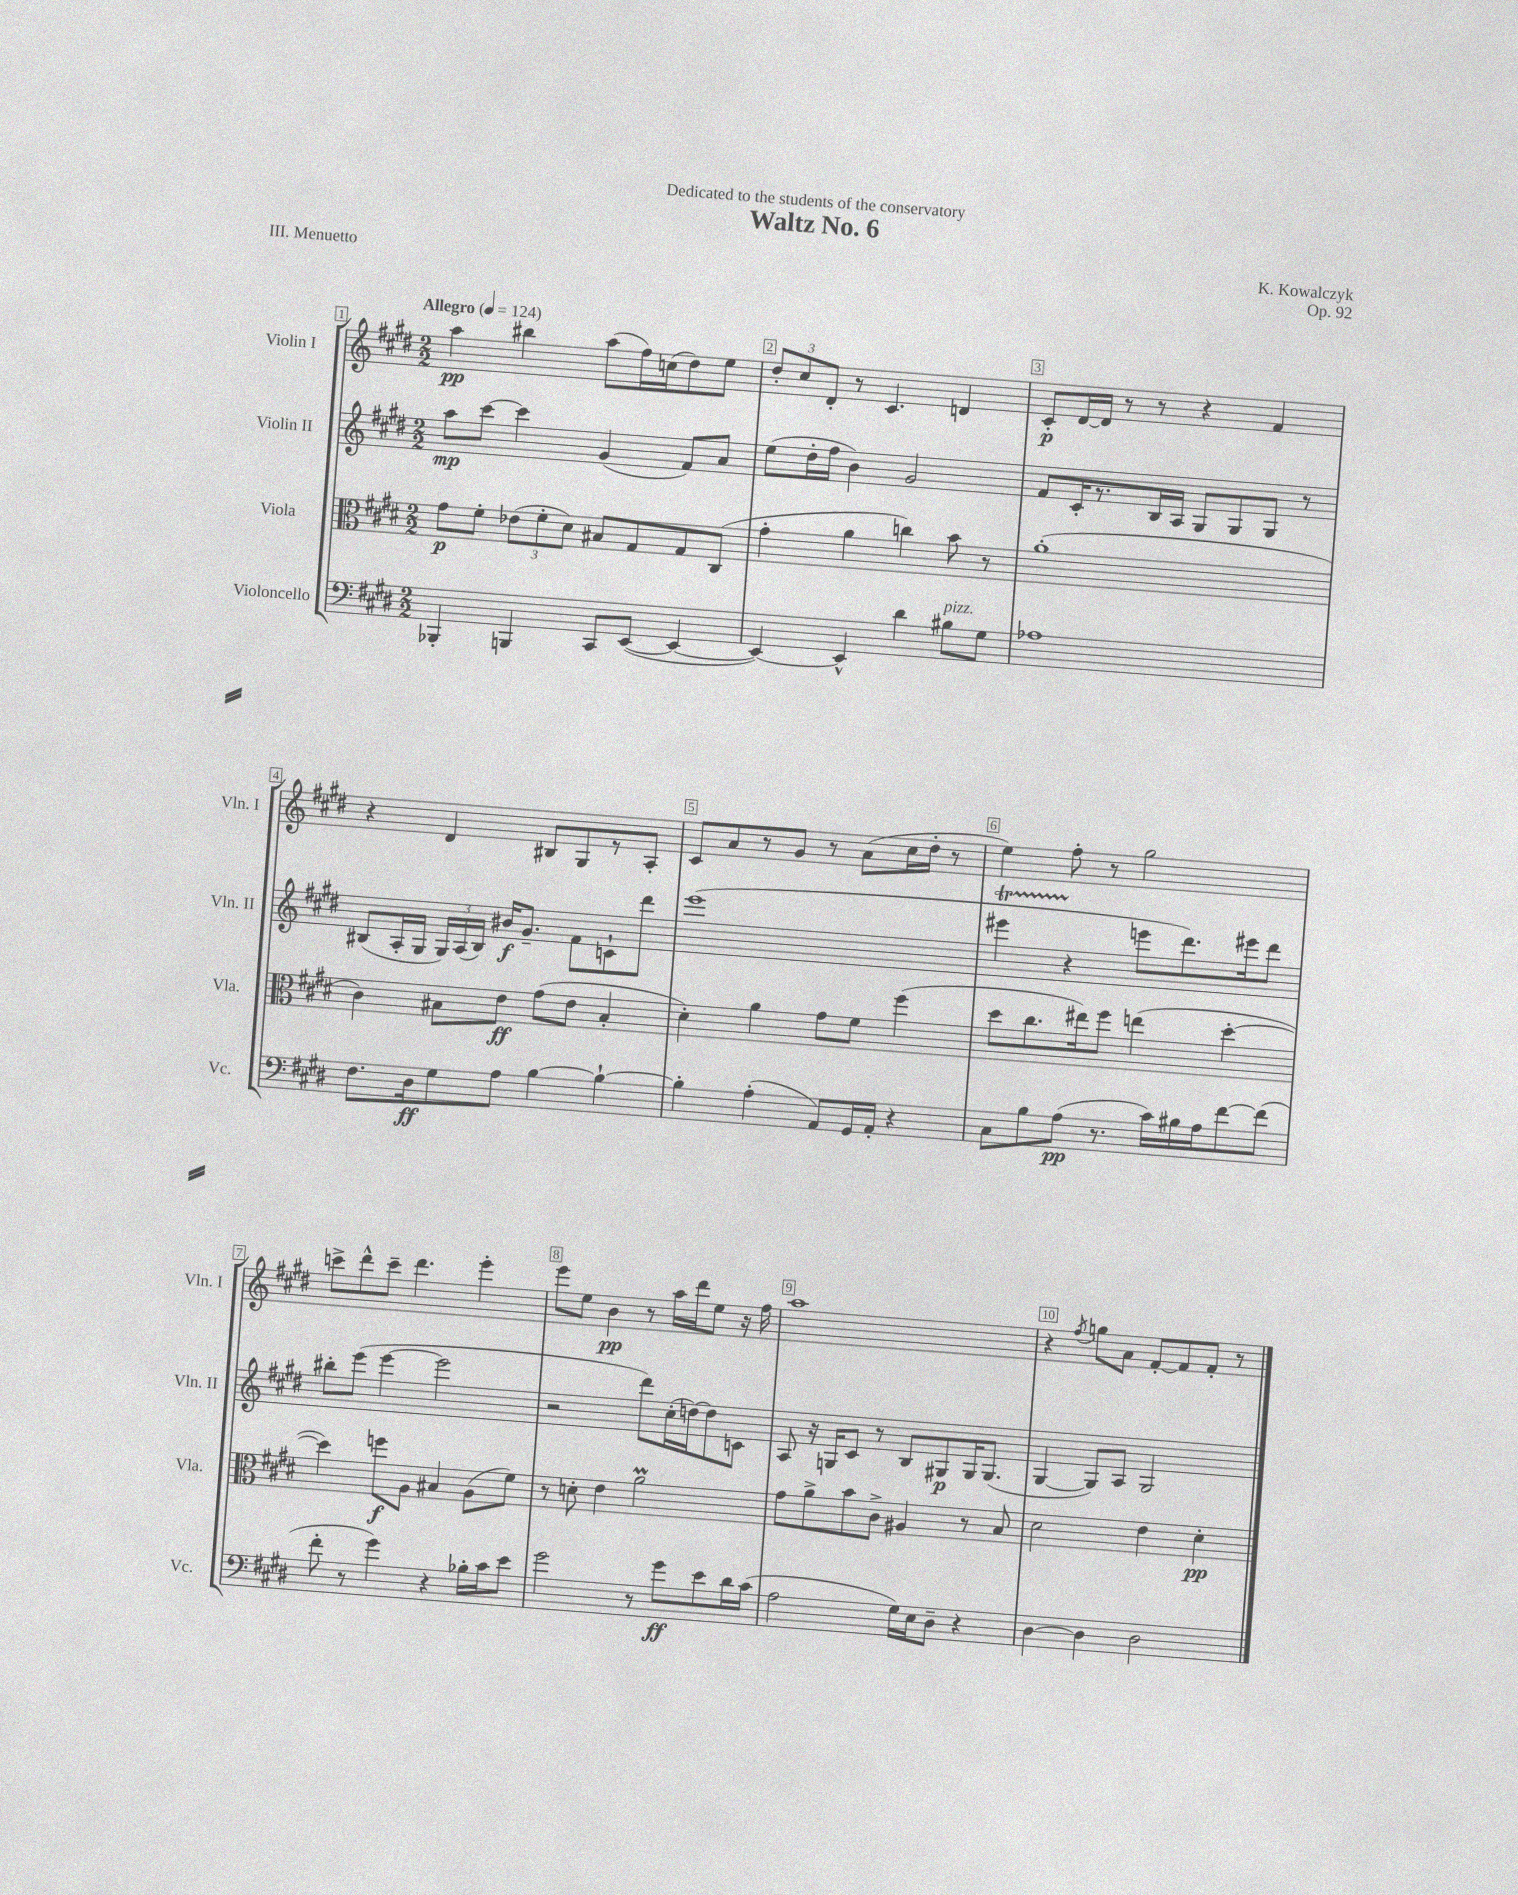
\header { title = "Waltz No. 6" composer = "K. Kowalczyk" dedication = "Dedicated to the students of the conservatory" opus = "Op. 92" piece = "III. Menuetto" }
<<
\new StaffGroup <<
\new Staff = "s0" \with { instrumentName = "Violin I" shortInstrumentName = "Vln. I" } {
    \clef treble \key e \major \numericTimeSignature \time 2/2 \tempo "Allegro" 4 = 124
    \autoBeamOff a''4\pp bis''4 a''8[( fis''16) c''16( dis''8) e''8] |
    \tuplet 3/2 { dis''8[-. cis''8 dis'8]-. } r8 cis'4. d'4 |
    cis'8[-.\p dis'16~ dis'16] r8 r8 r4 fis'4 |
    r4 dis'4 bis8[ gis8 r8 a8]-. |
    cis'8[ a'8 r8 gis'8] r8 a'8[( cis''16 dis''16]-. r8 |
    e''4) fis''8-. r8 gis''2 |
    c'''8[-> dis'''8-^ c'''8]-- dis'''4. e'''4-. |
    e'''8[ e''8] b'4\pp r8 a''16[ dis'''16 e''8] r16 fis''16 |
    a''1 |
    r4 \acciaccatura { fis''8 } g''8[ a'8] fis'8[~-. fis'8 fis'8]-. r8 \bar "|." |
}
\new Staff = "s1" \with { instrumentName = "Violin II" shortInstrumentName = "Vln. II" } {
    \clef treble \key e \major \numericTimeSignature \time 2/2
    \autoBeamOff a''8[\mp cis'''8]~ cis'''4 gis'4( fis'8[) a'8] |
    e''8[( dis''16-. fis''16] b'4) gis'2 |
    fis'8[ cis'16-. r8. b16 a16] gis8[ gis8 gis8] r8 |
    bis8[( a16-. gis16] \tuplet 3/2 { gis16[) a16( bis16]) } bis'16[\f gis'8.]-- fis'8[ c'8-! dis'''8] |
    e'''1( |
    eis'''4\startTrillSpan r4\stopTrillSpan e'''8[ dis'''8.) eis'''16 dis'''8] |
    bis''8[-. e'''8]( e'''4~ e'''2 |
    r2 dis'''8[) cis''16-.( d''16~) d''8 c'8] |
    a8 r16 g16[ cis'8] r8 b8[ gis8\p gis16 gis8.]( |
    gis4~ gis8[) a8] gis2 \bar "|." |
}
\new Staff = "s2" \with { instrumentName = "Viola" shortInstrumentName = "Vla." } {
    \clef alto \key e \major \numericTimeSignature \time 2/2
    \autoBeamOff gis'8[\p fis'8]-. \tuplet 3/2 { ees'8[( fis'8-. dis'8]) } bis8[ gis8 gis8 cis8]( |
    gis'4-. a'4 c''4) b'8 r8 |
    a'1-.( |
    cis'4) bis8[ e'8]\ff gis'8[( e'8] bis4-. |
    dis'4-.) a'4 gis'8[ fis'8] fis''4( |
    dis''8[ cis''8. eis''16) fis''8] e''4( dis''4~-. |
    dis''4) f''8[\f a8] bis4 a8[( fis'8]) |
    r8 d'8-. e'4 a'2\prall |
    gis'8[ a'8-> b'8 cis'8]-> ais4 r8 b8 |
    dis'2 e'4 dis'4-.\pp \bar "|." |
}
\new Staff = "s3" \with { instrumentName = "Violoncello" shortInstrumentName = "Vc." } {
    \clef bass \key e \major \numericTimeSignature \time 2/2
    \autoBeamOff bes,,4-. b,,4 cis,8[ e,8]~( e,4~ |
    e,4~) e,4-^ dis'4 bis8[^\markup { \italic "pizz." } gis8] |
    aes1 |
    fis8.[ dis16\ff gis8 a8] b4~ b4~-! |
    b4-. a4-.( a,8[) gis,16 a,16]-. r4 |
    cis8[ b8 a8]\pp( r8. cis'16[) bis16 a16 fis'8~ fis'8]( |
    fis'8-. r8 gis'4) r4 bes16[-. cis'16 e'8] |
    gis'2 r8 gis'8[\ff e'8 dis'16 cis'16]( |
    a2 gis16[) e16 dis8]-- r4 |
    dis4~ dis4 dis2 \bar "|." |
}
>>
>>
\layout { \context { \Score \override BarNumber.break-visibility = ##(#f #t #t) barNumberVisibility = #all-bar-numbers-visible \override BarNumber.stencil = #(make-stencil-boxer 0.1 0.3 ly:text-interface::print) } }
